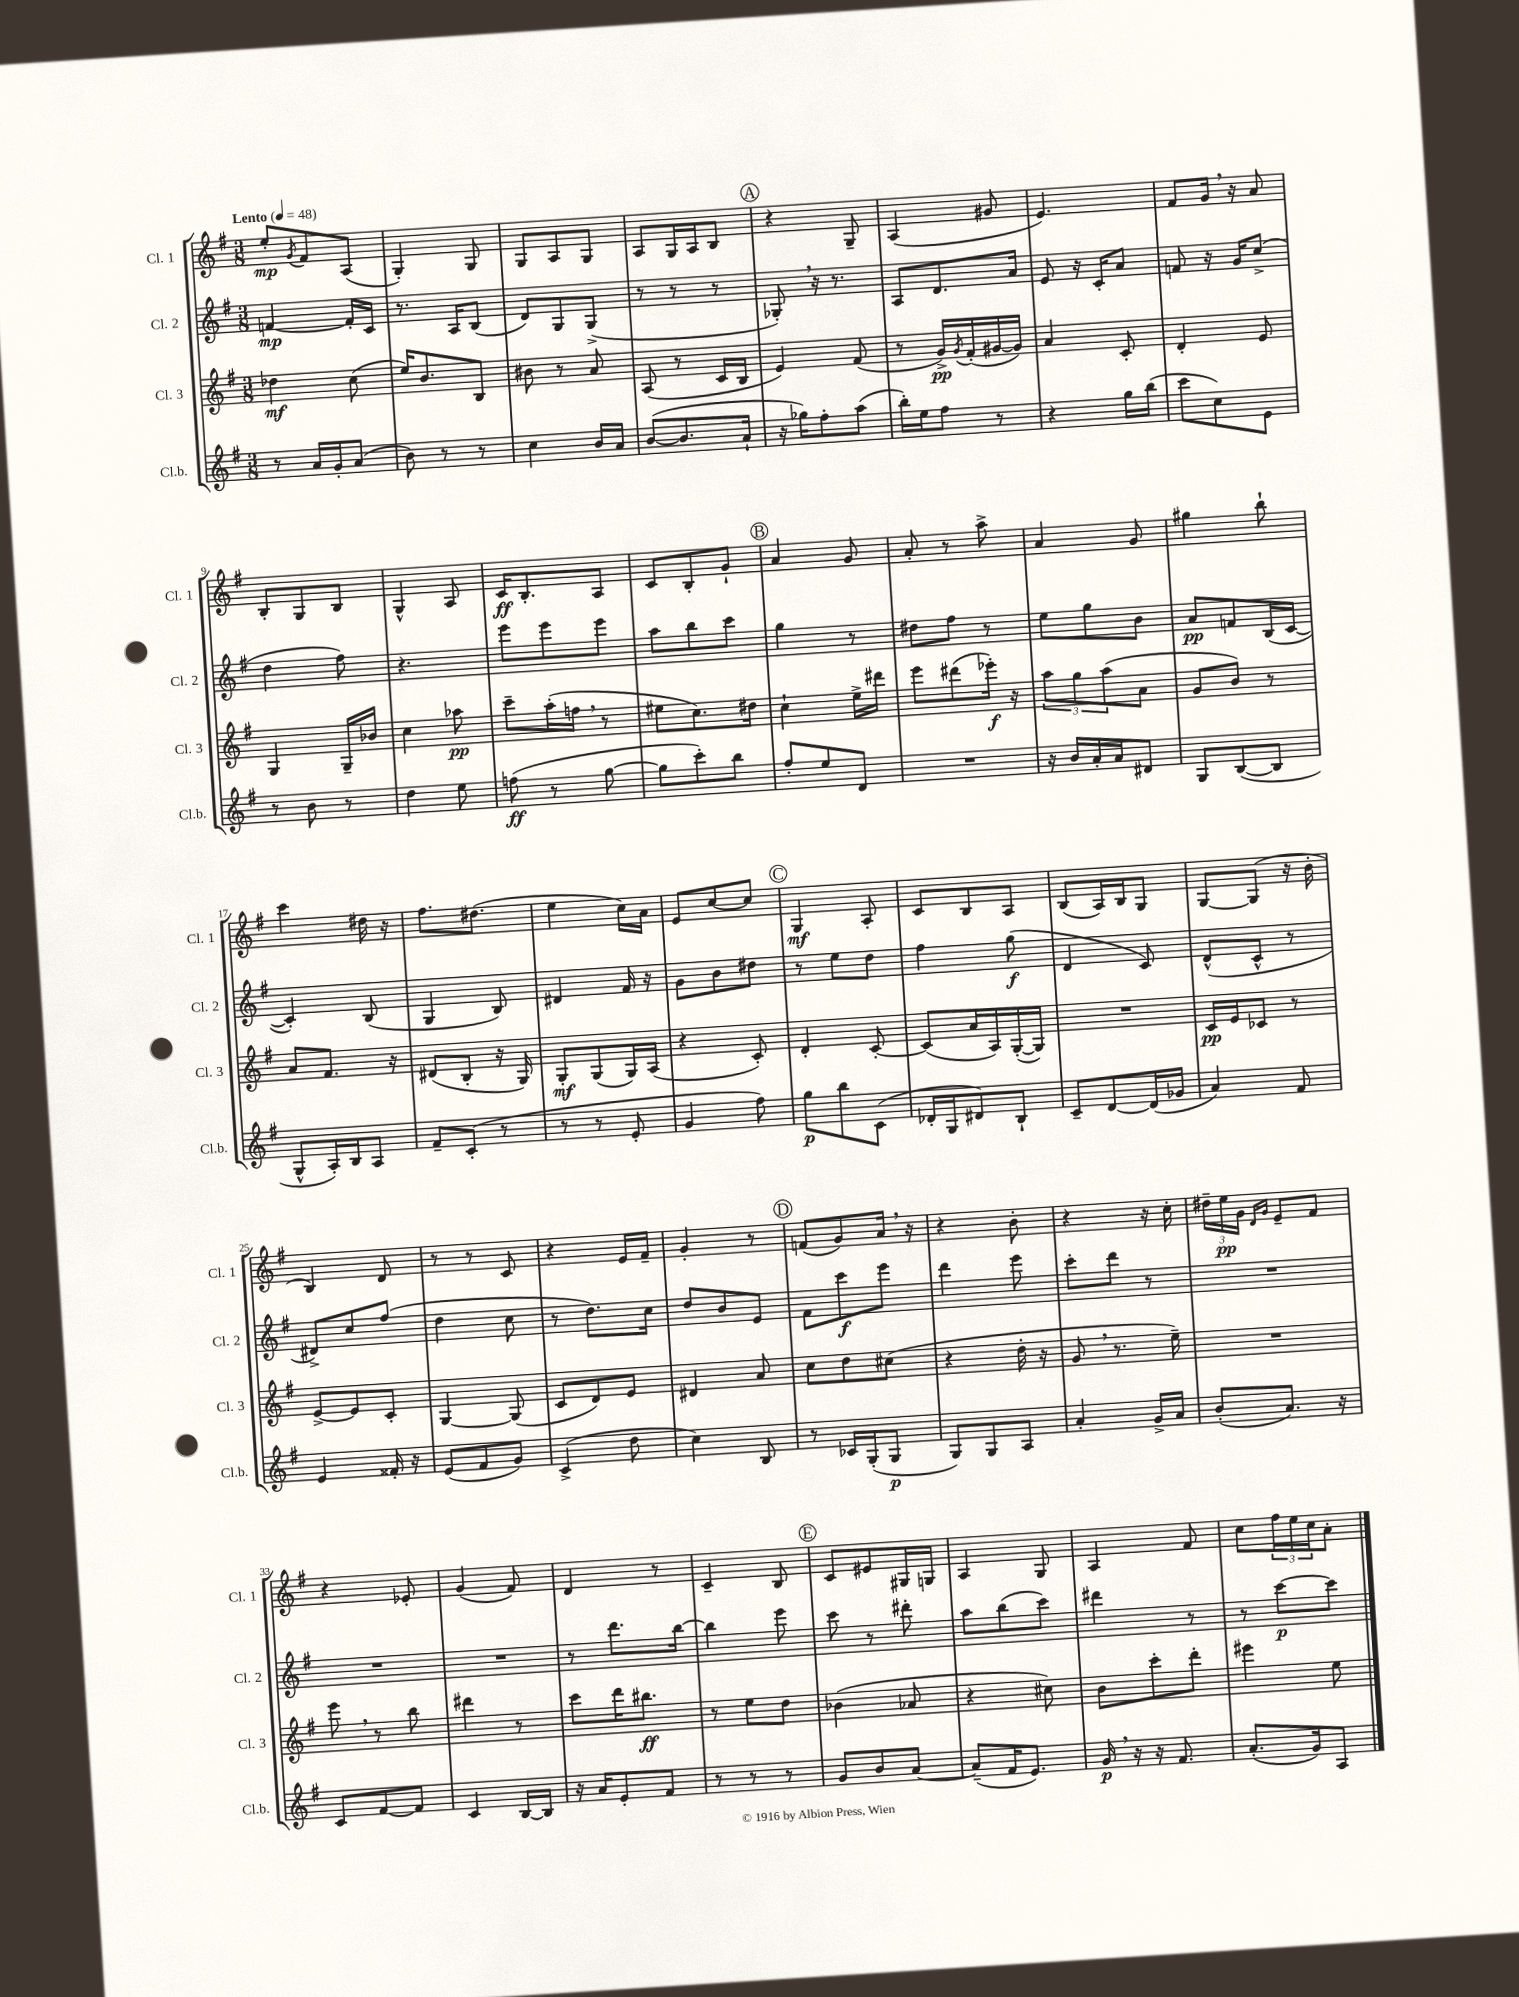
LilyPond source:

<<
\new StaffGroup <<
\new Staff = "s0" \with { instrumentName = "Cl. 1" shortInstrumentName = "Cl. 1" } {
    \clef treble \key g \major \numericTimeSignature \time 3/8 \tempo "Lento" 4 = 48
    e''8-.\mp \acciaccatura { g'8 } fis'8 a8( |
    g4-.) g8 |
    g8 a8 g8 |
    a8 g16 a16 b8 |
    \mark \markup { \circle "A" } r4 g8-- |
    a4( gis'8 |
    e'4.) |
    fis'8 g'16 \breathe r16 a'8 |
    b8-. g8 b8 |
    g4-^ a8 |
    c'16\ff b8.-. a8 |
    c'8 b8-. g'8-! |
    \mark \markup { \circle "B" } a'4 g'8 |
    a'8-. r8 a''8-> |
    a'4 g'8 |
    gis''4 b''8-! |
    c'''4 dis''16 r16 |
    fis''8. dis''8.( |
    e''4 c''16) a'16 |
    e'8 c''8~ c''8 |
    \mark \markup { \circle "C" } g4\mf a8-. |
    c'8 b8 a8 |
    b8( a16) b16 g8 |
    g8~ g8( r16 b'16-. |
    b4) d'8 |
    r8 r8 c'8 |
    r4 e'16 fis'16-- |
    g'4-. r8 |
    \mark \markup { \circle "D" } f'8( g'8) a'16 \breathe r16 |
    r4 b'8-. |
    r4 r16 c''16-. |
    \tuplet 3/2 { dis''16-- e''16\pp g'16 } \grace { d'16 g'16 } e'8-- fis'8 |
    r4 ees'8-. |
    g'4( fis'8) |
    d'4 r8 |
    c'4-- b8 |
    \mark \markup { \circle "E" } c'8 eis'8 gis16 g16 |
    a4 g8 |
    a4 fis'8 |
    c''8 \tuplet 3/2 { fis''16 e''16 c''16 } a'8-. \bar "|." |
}
\new Staff = "s1" \with { instrumentName = "Cl. 2" shortInstrumentName = "Cl. 2" } {
    \clef treble \key g \major \numericTimeSignature \time 3/8
    f'4~\mp f'16-. c'16 |
    r8. a16 b8( |
    d'8) g8 g8->( |
    r8 r8 r8 |
    \mark \markup { \circle "A" } ges8-.) \breathe r16 r8. |
    a8 d'8. a'16 |
    e'8 r16 c'16-. a'8 |
    f'8 r16 g'16 c''8->( |
    d''4 fis''8) |
    r4. |
    e'''8 e'''8 e'''8 |
    a''8 b''8 c'''8 |
    \mark \markup { \circle "B" } g''4 r8 |
    dis''8 fis''8 r8 |
    e''8 g''8 b'8 |
    a'8\pp f'8 b16( c'16~ |
    c'4-.) b8( |
    g4 b8) |
    dis'4 fis'16 r16 |
    g'8 b'8 dis''8 |
    \mark \markup { \circle "C" } r8 e''8 d''8 |
    fis''4 g''8\f( |
    d'4 c'8) |
    d'8-^( c'8-^ r8 |
    dis'8->) c''8 fis''8( |
    d''4 c''8 |
    r8 d''8.) c''16 |
    d''8 b'8 e'8 |
    \mark \markup { \circle "D" } fis'8 c'''8\f e'''8 |
    d'''4 e'''8 |
    c'''8-. d'''8 r8 |
    R4. |
    R4. |
    R4. |
    r8 d'''8. b''16~ |
    b''4 e'''8 |
    \mark \markup { \circle "E" } c'''8 r8 dis'''8-. |
    a''8 b''8( c'''8) |
    dis'''4 r8 |
    r8 c'''8~\p c'''8 \bar "|." |
}
\new Staff = "s2" \with { instrumentName = "Cl. 3" shortInstrumentName = "Cl. 3" } {
    \clef treble \key g \major \numericTimeSignature \time 3/8
    des''4\mf c''8( |
    e''16) b'8. b8 |
    bis'8 r8 a'8 |
    a8( r8 c'16 b16 |
    \mark \markup { \circle "A" } e'4) fis'8( |
    r8 g'16->\pp) \acciaccatura { g'8 } fis'16-.( gis'16~ gis'16) |
    a'4 c'8-. |
    d'4-. e'8 |
    g4 g16-- bes'16 |
    c''4 aes''8\pp |
    c'''8-- a''16-.( f''16 \breathe r8 |
    eis''8 c''8.) dis''16 |
    \mark \markup { \circle "B" } c''4-! e''16-> dis'''16 |
    e'''8 dis'''8( ees'''16-.\f) r16 |
    \tuplet 3/2 { a''8 g''8 a''8( } a'8 |
    g'8 b'8) r8 |
    a'8 fis'8. r16 |
    dis'8( b8-. r16 g16) |
    g8-.\mf g8( g16) a16( |
    r4 c'8-.) |
    \mark \markup { \circle "C" } d'4-. c'8~-. |
    c'8( a'16 a16) g16~-.( g16) |
    R4. |
    c'16\pp e'16 ces'8 r8 |
    e'8~-> e'8 c'8-. |
    g4~ g8( |
    c'8 d'8) e'8 |
    dis'4 a'8 |
    \mark \markup { \circle "D" } c''8 d''8 cis''8( |
    r4 d''16-. r16 |
    g'8 \breathe r8. e''16--) |
    R4. |
    e'''8 \breathe r8 b''8 |
    dis'''4 r8 |
    c'''8 d'''16 bis''8.\ff |
    r8 e''8 d''8 |
    \mark \markup { \circle "E" } bes'4( aes'8 |
    r4 cis''8) |
    b'8 c'''8-. d'''8-. |
    eis'''4 e''8 \bar "|." |
}
\new Staff = "s3" \with { instrumentName = "Cl.b." shortInstrumentName = "Cl.b." } {
    \clef treble \key g \major \numericTimeSignature \time 3/8
    r8 a'16 g'16-. a'8( |
    b'8) r8 r8 |
    c''4 b'16 a'16 |
    b'8~( b'8. a'16-! |
    \mark \markup { \circle "A" } r16 ges''16) fis''8-. a''8( |
    b''16-.) e''16 fis''8 r8 |
    r4 g''16 b''16( |
    c'''8 c''8) e'8 |
    r8 b'8 r8 |
    d''4 e''8 |
    f''8\ff( r8 g''8~ |
    g''8 c'''8-.) b''8 |
    \mark \markup { \circle "B" } fis''8-. e''8 d'8 |
    R4. |
    r16 b'16 a'16-. a'16 dis'8 |
    g8 b8~( b8 |
    g8-^ a16-.) b16 a8 |
    fis'8-- c'8-.( r8 |
    r8 r8 e'8-. |
    g'4 fis''8) |
    \mark \markup { \circle "C" } g''8\p b''8 c'8( |
    des'16-. g16 dis'8) b8-! |
    c'8-- d'8~ d'16( ges'16 |
    a'4) fis'8 |
    e'4 fisis'16-. r16 |
    e'8( fis'8 g'8) |
    c'4->( d''8 |
    c''4) b8 |
    \mark \markup { \circle "D" } r8 ces'16 g16-.( g8\p |
    g8) g8 a8 |
    a'4-. g'16-> a'16 |
    b'8-.( a'8.) r16 |
    c'8 fis'8~ fis'8 |
    c'4 b16~ b16 |
    r16 a'16 e'8-. fis'8 |
    r8 r8 r8 |
    \mark \markup { \circle "E" } g'8 b'8 a'8~ |
    a'8--( fis'16 e'8.) |
    g'16\p \breathe r16 r16 fis'8. |
    a'8.-.( g'16) a8 \bar "|." |
}
>>
>>
